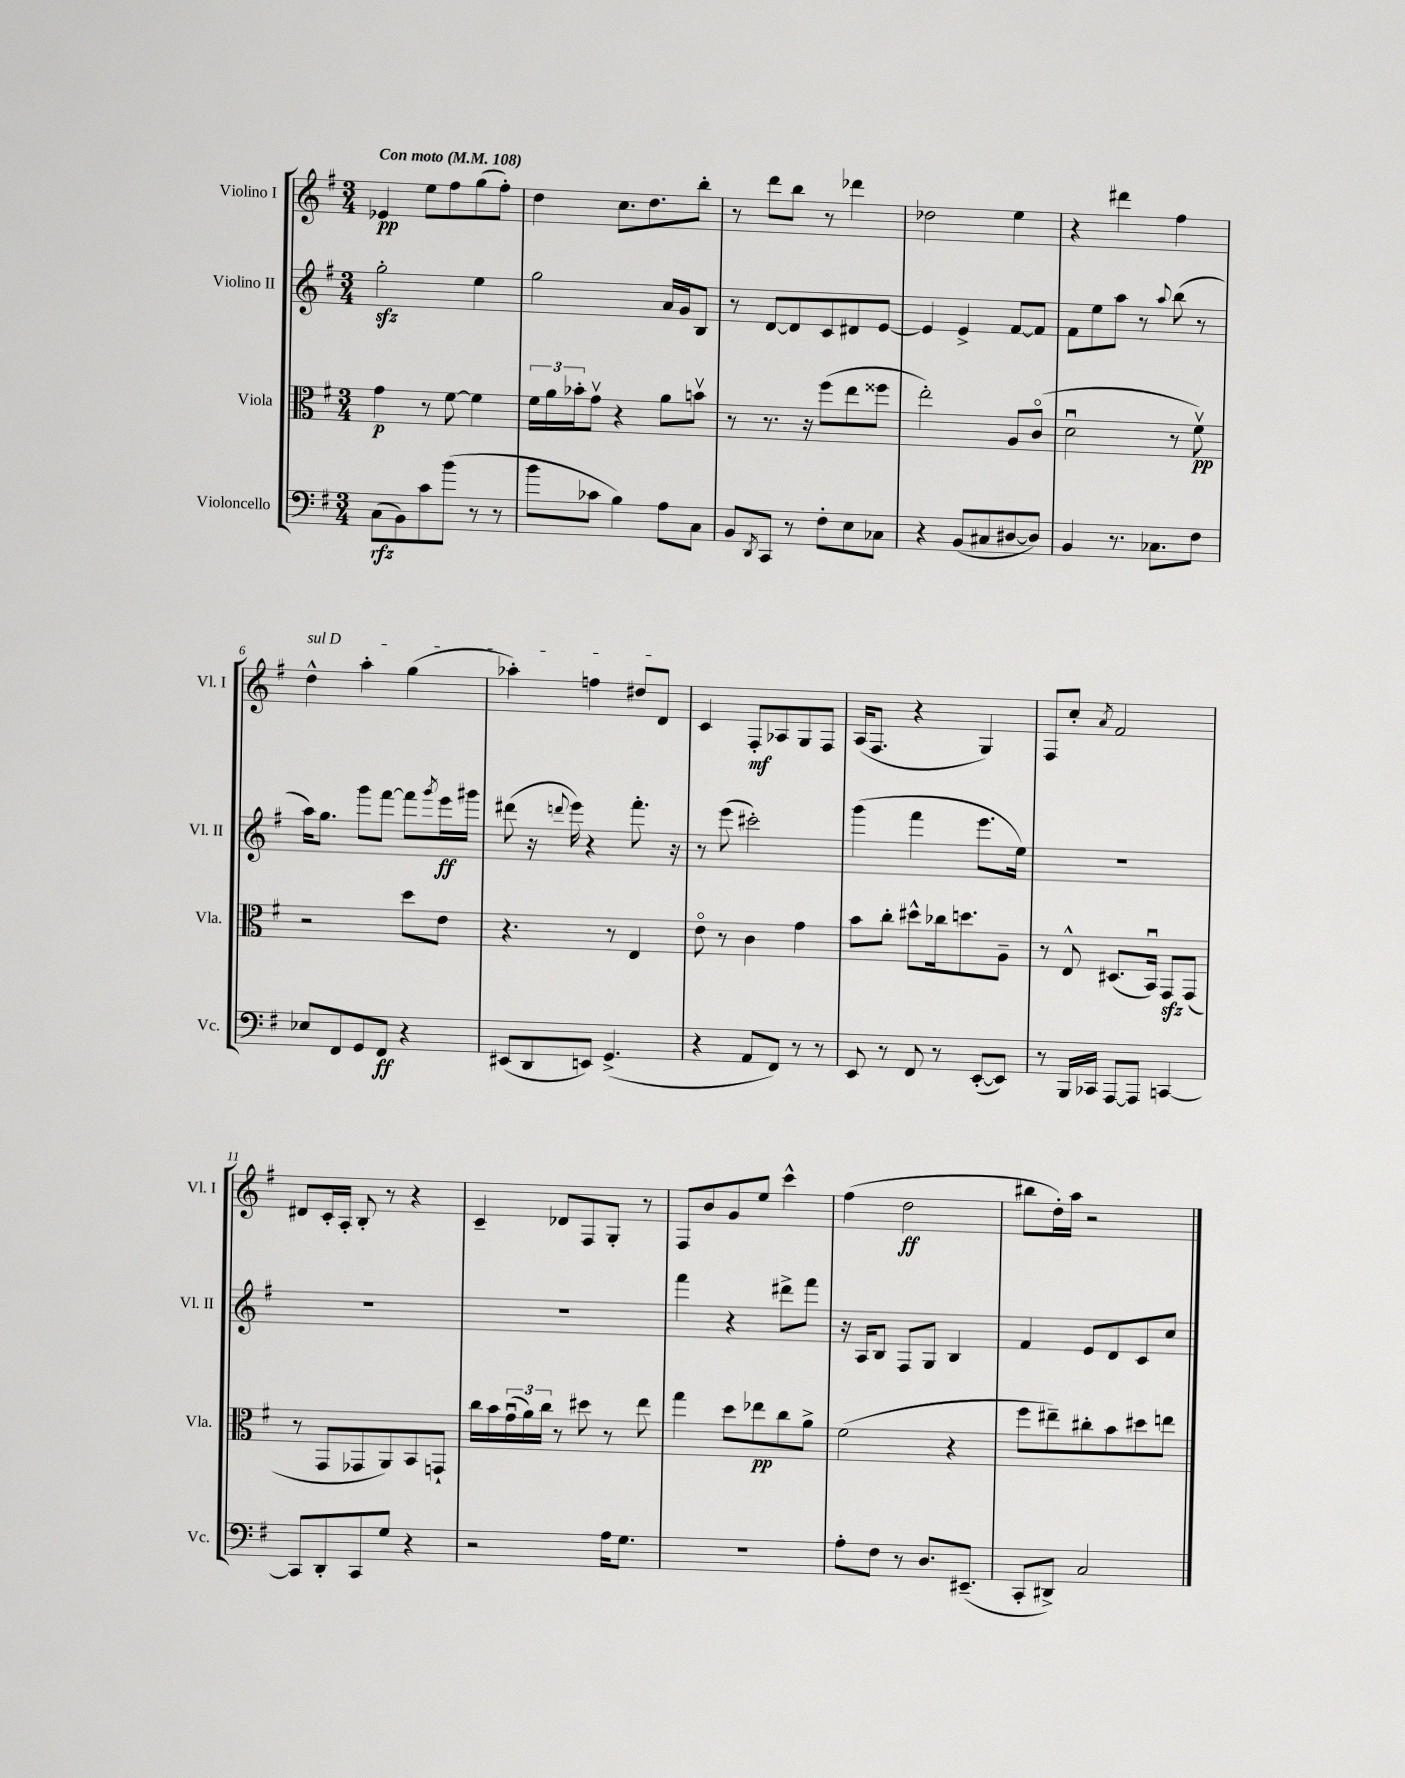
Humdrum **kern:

**kern	**kern	**kern	**kern
*staff4	*staff3	*staff2	*staff1
*clefF4	*clefC3	*clefG2	*clefG2
*k[f#]	*k[f#]	*k[f#]	*k[f#]
*M3/4	*M3/4	*M3/4	*M3/4
*MM108	*MM108	*MM108	*MM108
(8C	4g	2gg'	4e-
8BB)	.	.	.
8c	8r	.	8ee
(8b	[8f#	.	8ff#
8r	4f#]	4ee	(8gg
8r	.	.	8ff#')
=	=	=	=
8b	24f#	2gg	4dd
.	24a	.	.
.	24b-'	.	.
8c-	8gv	.	.
4B)	4r	.	8.cc
.	.	.	8.dd
8A	8a	16a	.
.	.	16g	.
8C	8bv	8B	8bb'
=	=	=	=
8BB	8r	8r	8r
8qDD	.	.	.
8CC	8.r	[8d	8ddd
8r	.	8d]	8bb
.	16r	.	.
8F#'	(8ff#	8c	8r
8E	8ee	8d#	4ddd-
8C-	8ff##	[8e	.
=	=	=	=
4r	2ee')	4e]	2dd-
(8BB	.	4e^	.
8C#	.	.	.
[8D#	8A	[8f#	4ee
8D#])	(8co	8f#]	.
=	=	=	=
4BB	2du	8f#	4r
.	.	8ee	.
8.r	.	8aa	4ddd#
.	.	8r	.
8.C-	.	.	.
.	.	8qqaa	.
.	8r	(8bb	4ff#
8F#	8f#v)	8r	.
=	=	=	=
8E-	2r	16aa)	4dd^^
.	.	8.gg	.
8FF#	.	.	.
8GG	.	8ggg	4aa'
8FF#	.	[8fff#	.
4r	8dd	8fff#]	(4gg
.	.	8qggg	.
.	8e	16eee	.
.	.	16ggg#	.
=	=	=	=
(8EE#	4.r	(8ddd#	4aa-')
8DD	.	16r	.
.	.	8qqddd	.
.	.	16eee)	.
8EE)	.	4r	4ff
(4.GG^	8r	.	.
.	4E	8.fff#'	8dd#
.	.	.	8d
.	.	16r	.
=	=	=	=
4r	8eo	8r	4c
.	8r	(8eee	.
8AA	4c	2ccc#')	8F#'
8FF#)	.	.	8A-
8r	4g	.	8G
8r	.	.	8F#
=	=	=	=
8EE	8b	(4ggg	(16A
.	.	.	8.F#
8r	8cc'	.	.
8FF#	8dd#^^	4fff#	4r
8r	16cc-	.	.
.	8.dd	.	.
([8EE'	.	8.eee	4G)
8EE])	8A~	.	.
.	.	16ee)	.
=	=	=	=
8r	8r	2.r	8F#
16BBB	8E^^	.	8cc'
16CC-	.	.	.
.	.	.	8qa
[8AAA	(8.D#	.	2f#
8AAA]	.	.	.
.	16BBu)	.	.
[4CC	8GG	.	.
.	(8GG	.	.
=	=	=	=
8CC]	8r	2.r	8d#
8DD'	8GG	.	16c'
.	.	.	16A'
8CC	8GG-	.	8B'
8G	8AA)	.	8r
4r	8BB	.	4r
.	8GG`	.	.
=	=	=	=
2r	16cc	2.r	4c~
.	16b	.	.
.	(24gu	.	.
.	24a)	.	.
.	24cc	.	.
.	8r	.	8d-
.	8dd#	.	8F#
16A	8r	.	8G'
8.G	.	.	.
.	8ee	.	8r
=	=	=	=
2.r	4gg	4fff#	8F#
.	.	.	8b
.	8dd	4r	8g
.	8ee-	.	8ee
.	8cc	8ddd#^	4ccc^^
.	8a^	8fff#	.
=	=	=	=
8A'	(2f#	16r	(4ff#
.	.	16A	.
8F#	.	8B	.
8r	.	8F#	2dd
8.D	.	8G	.
.	4r	4B	.
(8.EE#~	.	.	.
=	=	=	=
8CC'	8ff#	4f#	8bb#
8DD#^)	8ee#~)	.	16dd')
.	.	.	16aa
2C	8cc#'	8e	2r
.	8b	8d	.
.	8dd#	8c	.
.	8ee	8cc	.
==	==	==	==
*-	*-	*-	*-
